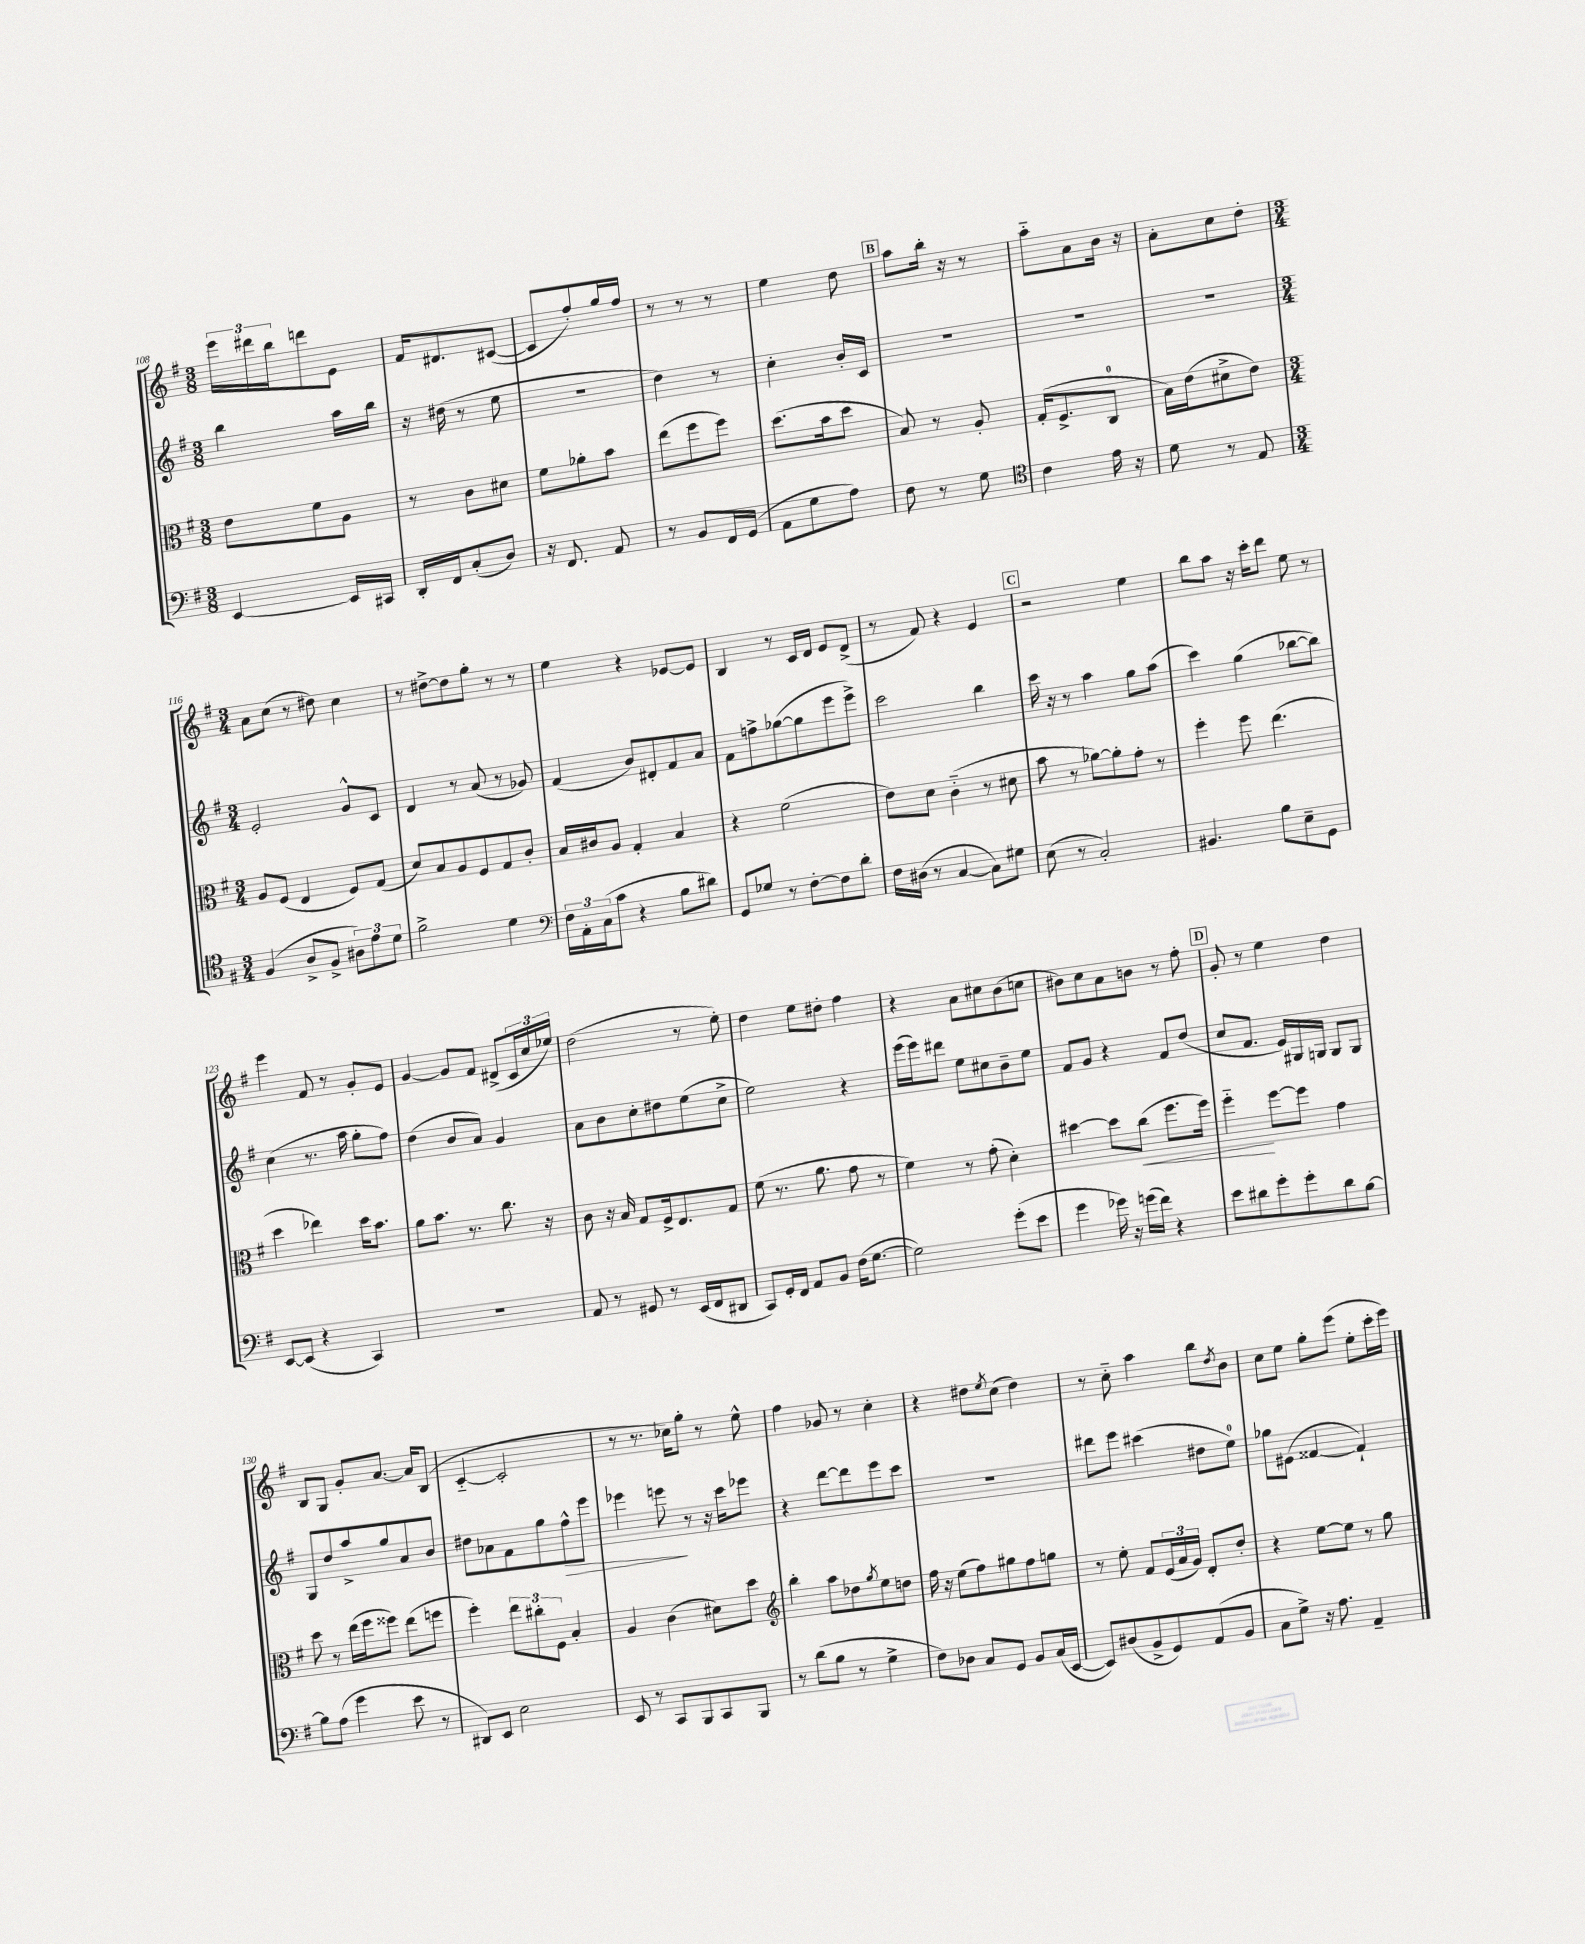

**kern	**kern	**dynam	**kern	**dynam	**kern
*part4	*part3	*part3	*part2	*part2	*part1
*staff4	*staff3	*staff3	*staff2	*staff2	*staff1
*clefF4	*clefC3	*	*clefG2	*	*clefG2
*k[f#]	*k[f#]	*	*k[f#]	*	*k[f#]
*M3/8	*M3/8	*	*M3/8	*	*M3/8
=108	=108	=108	=108	=108	=108
[4EE/	8e\L	.	4bb\	.	24eee\LL
.	.	.	.	.	24ddd#X\
.	.	.	.	.	24bb\J
.	8f#\	.	.	.	8dddn\
16EE/LL]	8A\J	.	16aa\LL	.	8e\J
16CC#X/JJ	.	.	16bb\JJ	.	.
=109	=109	=109	=109	=109	=109
16DD'/LL	8r	.	16r	.	16f#/KL
16FF#/J	.	.	(16dd#X\	.	8.d#X/
(8C'/	8c\L	.	8r	.	.
8D/J)	8d#X\J	.	8ee\	.	([8c#X/J
=110	=110	=110	=110	=110	=110
16r	8f#\L	.	4.r	.	8c#/L]
8.FF#/	.	.	.	.	.
.	8a-X'\	.	.	.	8ff#'/)
8AA/	8b\J	.	.	.	16gg/L
.	.	.	.	.	16ff#/JJ
=111	=111	=111	=111	=111	=111
8r	(8ee\L	.	4dd\)	.	8r
8BB/L	8ff#\	.	.	.	8r
16FF#/L	8ff#\J)	.	8r	.	8r
(16GG/JJ	.	.	.	.	.
=112	=112	=112	=112	=112	=112
8AA\L	(8.dd\L	.	4cc'\	.	4ee\
8G\	.	.	.	.	.
.	16b\k	.	.	.	.
8A\J)	8dd\J	.	16b'/LL	.	8dd\
.	.	.	16c/JJ	.	.
!!LO:REH:place=s1:t=B
=113	=113	=113	=113	=113	=113
8F#\	8B/)	.	4.r	.	8aa\L
8r	8r	.	.	.	16bb'\Jk
.	.	.	.	.	16r
8G\	8A'/	.	.	.	8r
=114	=114	=114	=114	=114	=114
*clefC4	*	*	*	*	*
4c\	(16G'/KL	.	4.r	.	8aa\L
.	8.F#^/	.	.	.	.
.	.	.	.	.	8a\
16e\	8C/J	.	.	.	16b\Jk
16r	.	.	.	.	16r
=115	=115	=115	=115	=115	=115
8d\	16B\LL)	.	4.r	.	8a'\L
.	(16e\J	.	.	.	.
8r	8d#X^\	.	.	.	8cc\
8E/	8e\J)	.	.	.	8dd'\J
!!LO:LB:g=z
=116	=116	=116	=116	=116	=116
*M3/4	*M3/4	*	*M3/4	*	*M3/4
(4F#/	8A/L	.	2e'/	.	8a\L
.	(8F#/J	.	.	.	(8cc\J
8A^/L	4E/	.	.	.	8r
8F#^/J	.	.	.	.	8dd#X\)
12A#X\L)	8F#/L)	.	8g^^/L	.	4cc\
12e\	.	.	.	.	.
.	(8G/J	.	8c/J	.	.
12d\J	.	.	.	.	.
=117	=117	=117	=117	=117	=117
2f#^\	8d/L)	.	4d/	.	8r
.	8B/	.	.	.	[8dd#X^\L
.	8A/	.	8r	.	8dd#\]
.	8F#/	.	(8a/	.	8gg'\J
4d\	8G/	.	8r	.	8r
.	8c'/J	.	8g-X/)	.	8r
=118	=118	=118	=118	=118	=118
*clefF4	*	*	*	*	*
24F#\LL	16B/LL	.	(4f#/	.	4ee\
24AA'\	.	.	.	.	.
.	16c#X/J	.	.	.	.
(24C\J	.	.	.	.	.
8c\J	8A/J	.	.	.	.
4r	4G'/	.	8b/L)	.	4r
.	.	.	8d#X'/	.	.
8B\L	4B/	.	8f#/	.	[8e-X/L
8d#X\J)	.	.	8a/J	.	8e-/J]
=119	=119	=119	=119	=119	=119
8GG/L	4r	.	8f#\L	.	4B/
8G-X/J	.	.	8ffn^\	.	.
8r	(2f#\	.	([8gg-X\	.	8r
[8F#'\L	.	.	8gg-\]	.	16c/LL
.	.	.	.	.	16d/JJ
8F#\]	.	.	8eee\	.	8e/L
8d'\J	.	.	8eee^\J)	.	(8d^/J
=120	=120	=120	=120	=120	=120
16F#\LL	8e\L)	.	2ccc\	.	8r
(16D#X\JJ	.	.	.	.	.
8r	8d\J	.	.	.	8f#/)
[4C/	(4c\	.	.	.	4r
8C\L])	8r	.	4bb\	.	4e/
8G#X\J	8d#X\	.	.	.	.
!!LO:REH:place=s1:t=C
=121	=121	=121	=121	=121	=121
(8E\	8b\	.	16ccc\	.	2r
.	.	.	16r	.	.
8r	8r	.	8r	.	.
2C'/)	[8a-X\L)	.	4aa\	.	.
.	8a-'\]	.	.	.	.
.	8g'\J	.	8gg\L	.	4ee\
.	8r	.	(8aa\J	.	.
=122	=122	=122	=122	=122	=122
4.BB#X/	4ff#'\	.	4ccc\)	.	8bb\L
.	.	.	.	.	8aa\J
.	8ff#\	.	(4gg\	.	16r
.	.	.	.	.	16ccc'\KL
8B\L	(4.ee\	.	.	.	8ddd\J
8E~\	.	.	[8bb-X\L	.	8ee\
8GG\J	.	.	8bb-\J])	.	8r
!!LO:LB:g=z
=123	=123	=123	=123	=123	=123
[8EE/L	4dd\	.	(4cc\	.	4eee\
(8EE/J]	.	.	.	.	.
4r	4ee-X\)	.	8.r	.	8f#/
.	.	.	.	.	8r
.	.	.	16aa\	.	.
4CC/)	16dd\KL	.	8gg'\L	.	8g'/L
.	8.b\J	.	.	.	.
.	.	.	8ff#\J)	.	8e/J
=124	=124	=124	=124	=124	=124
2.r	8a\L	.	(4dd\	.	[4g/
.	8.b\J	.	.	.	.
.	.	.	8b/L	.	8g/L]
.	8.r	.	.	.	.
.	.	.	8a/J)	.	8f#/J
.	8.cc\	.	4g/	.	(8d#X^/L
.	.	.	.	.	24c/L
.	.	.	.	.	24cc/
.	16r	.	.	.	.
.	.	.	.	.	24ee-X/JJ)
=125	=125	=125	=125	=125	=125
8AA/	8c\	.	8a\L	.	(2dd\
8r	16r	.	8b\	.	.
.	16B/	.	.	.	.
8GG#X/	8G/L	.	8cc'\	.	.
8r	16F#^/k	.	8dd#X\	.	.
.	8.E/	.	.	.	.
(16EE/LL	.	.	(8ee\	.	8r
16FF#/J	.	.	.	.	.
8DD#X/J	8G/J	.	8cc^\J	.	8ee'\)
=126	=126	=126	=126	=126	=126
8CC/L)	(8f#\	.	2ee\)	.	4dd\
16GG'/L	8.r	.	.	.	.
16FF#/JJ	.	.	.	.	.
8AA/L	.	.	.	.	8ee\L
.	8.a\	.	.	.	.
8BB/J	.	.	.	.	8dd#X'\J
(16F#\KL	8g\	.	4r	.	4ff#\
[8.G\J	.	.	.	.	.
.	8r	.	.	.	.
=127	=127	=127	=127	=127	=127
2G\])	4f#\)	.	(16eee\LL	.	4r
.	.	.	16eee\J)	.	.
.	.	.	8ddd#X\J	.	.
.	8r	.	8ee\L	.	8a\L
.	(8g'\	.	8cc#X\	.	8cc#X\
(8g'\L	4d'\)	.	8b~\	.	(8b\
8e\J	.	.	8ee\J	.	8ccn\J
=128	=128	=128	=128	=128	=128
4g\	[4dd#X\	.	8f#/L	.	8b#X\L)
.	.	.	8g/J	.	8cc\
16g-X\)	8dd#\L]	.	4r	.	8a\
16r	.	.	.	.	.
!	!	!LO:HP:b	!	!	!
(16gn\LL	(8cc\J	<	.	.	8bn\J
16f#\JJ)	.	.	.	.	.
4r	8.ff#\L	.	8f#/L	.	8r
.	.	.	(8dd/J	.	8ff#'\
.	16ff#\Jk)	.	.	.	.
!!LO:REH:place=s1:t=D
=129	=129	=129	=129	=129	=129
8e\L	4ff#\	.	8cc/L	.	8g'/
8d#X\	.	.	8.f#/J	.	8r
8g'\	[8ff#\L	[	.	.	4ee\
.	.	.	16e/LL)	.	.
8g'\	8ff#\J]	.	16G#X/	.	.
.	.	.	16Gn/JJ	.	.
8d#\	4g\	.	8G/L	.	4dd\
[8B\J	.	.	8G/J	.	.
!!LO:LB:g=z
=130	=130	=130	=130	=130	=130
8B\L]	8dd\	.	8G/L	.	8B/L
(8A\J	8r	.	8dd/	.	8G/J
4g\	(16ee\LL	.	8aa^/	.	8g'/L
.	16ff#\J	.	.	.	.
.	8ff##X\J)	.	8gg/	.	[8.a/J
8e\	(8ee\L	.	8a/	.	.
.	.	.	.	.	16a/KL]
8r	8ffn\J	.	8b/J	.	(8B/J
=131	=131	=131	=131	=131	=131
8DD#X/L)	4ff#'\)	.	8dd#X\L	.	[4c/
8EE/J	.	.	8a-X\	.	.
2E\	12ee\L	.	8f#\	.	2c'/]
.	12cc#X'\	.	.	.	.
.	.	.	8gg\	.	.
.	12F#\J	.	.	.	.
!	!	!	!	!LO:HP:b	!
.	4B'/	.	8ff#^^\	>	.
.	.	.	8eee\J	.	.
=132	=132	=132	=132	=132	=132
8EE/	4A/	.	4eee-X\	.	8r
8r	.	.	.	.	8.r
8CC/L	(4c\	.	8eeen\	.	.
.	.	.	.	.	16cc-X\KL)
8BBB/	.	.	8r	]	8gg'\J
8CC/	8d#X\L)	.	16r	.	8r
.	.	.	16ccc\KL	.	.
8BBB/J	8dd\J	.	8eee-X\J	.	8ee^^\
=133	=133	=133	=133	=133	=133
*	*clefG2	*	*	*	*
8r	4bb'\	.	4r	.	4ff#\
(8d\L	.	.	.	.	.
8B\J	8aa\L	.	[8ddd\L	.	8g-X/
8r	8dd-X\	.	8ddd\]	.	8r
.	8qgg/	.	.	.	.
4G^\	8ee\	.	8eee\	.	4cc'\
.	8ddn\J	.	8ccc\J	.	.
=134	=134	=134	=134	=134	=134
8F#\L)	16ff#\	.	2.r	.	4r
.	16r	.	.	.	.
8D-X\J	(8ee\L	.	.	.	.
8C/L	8ff#\)	.	.	.	8dd#X\L
.	.	.	.	.	8qee/
8GG/J	8gg#X\	.	.	.	(8cc\J
8BB/L	8ff#\	.	.	.	4dd#\)
(16C/L	8ggn\J	.	.	.	.
[16EE/JJ	.	.	.	.	.
=135	=135	=135	=135	=135	=135
8EE/L])	8r	.	8ddd#X\L	.	8r
(8D#X/	8ee'\	.	8eee\J	.	8cc\
8BB^/	8f#/L	.	(4ccc#X\	.	4aa\
8GG/)	(24e/L	.	.	.	.
.	24a/	.	.	.	.
.	24g/JJ)	.	.	.	.
(8AA/	8d'/L	.	8dd#X\L	.	8bb\L
.	.	.	.	.	8qdd/
8BB/J	8dd'/J	.	8ee\J)	.	8b\J
=136	=136	=136	=136	=136	=136
8C\L	4r	.	8gg-X\L	.	8cc\L
8G^\J)	.	.	(8e#X\J	.	8ee\J
16r	[8ee\L	.	[4f##X/	.	8gg'\L
8.A\	.	.	.	.	.
.	8ee\J]	.	.	.	(8eee\J
4AA~/	8r	.	4f##`/])	.	8ee'\L
.	8gg\	.	.	.	16ccc'\L
.	.	.	.	.	16eee\JJ)
==	==	==	==	==	==
*-	*-	*-	*-	*-	*-
